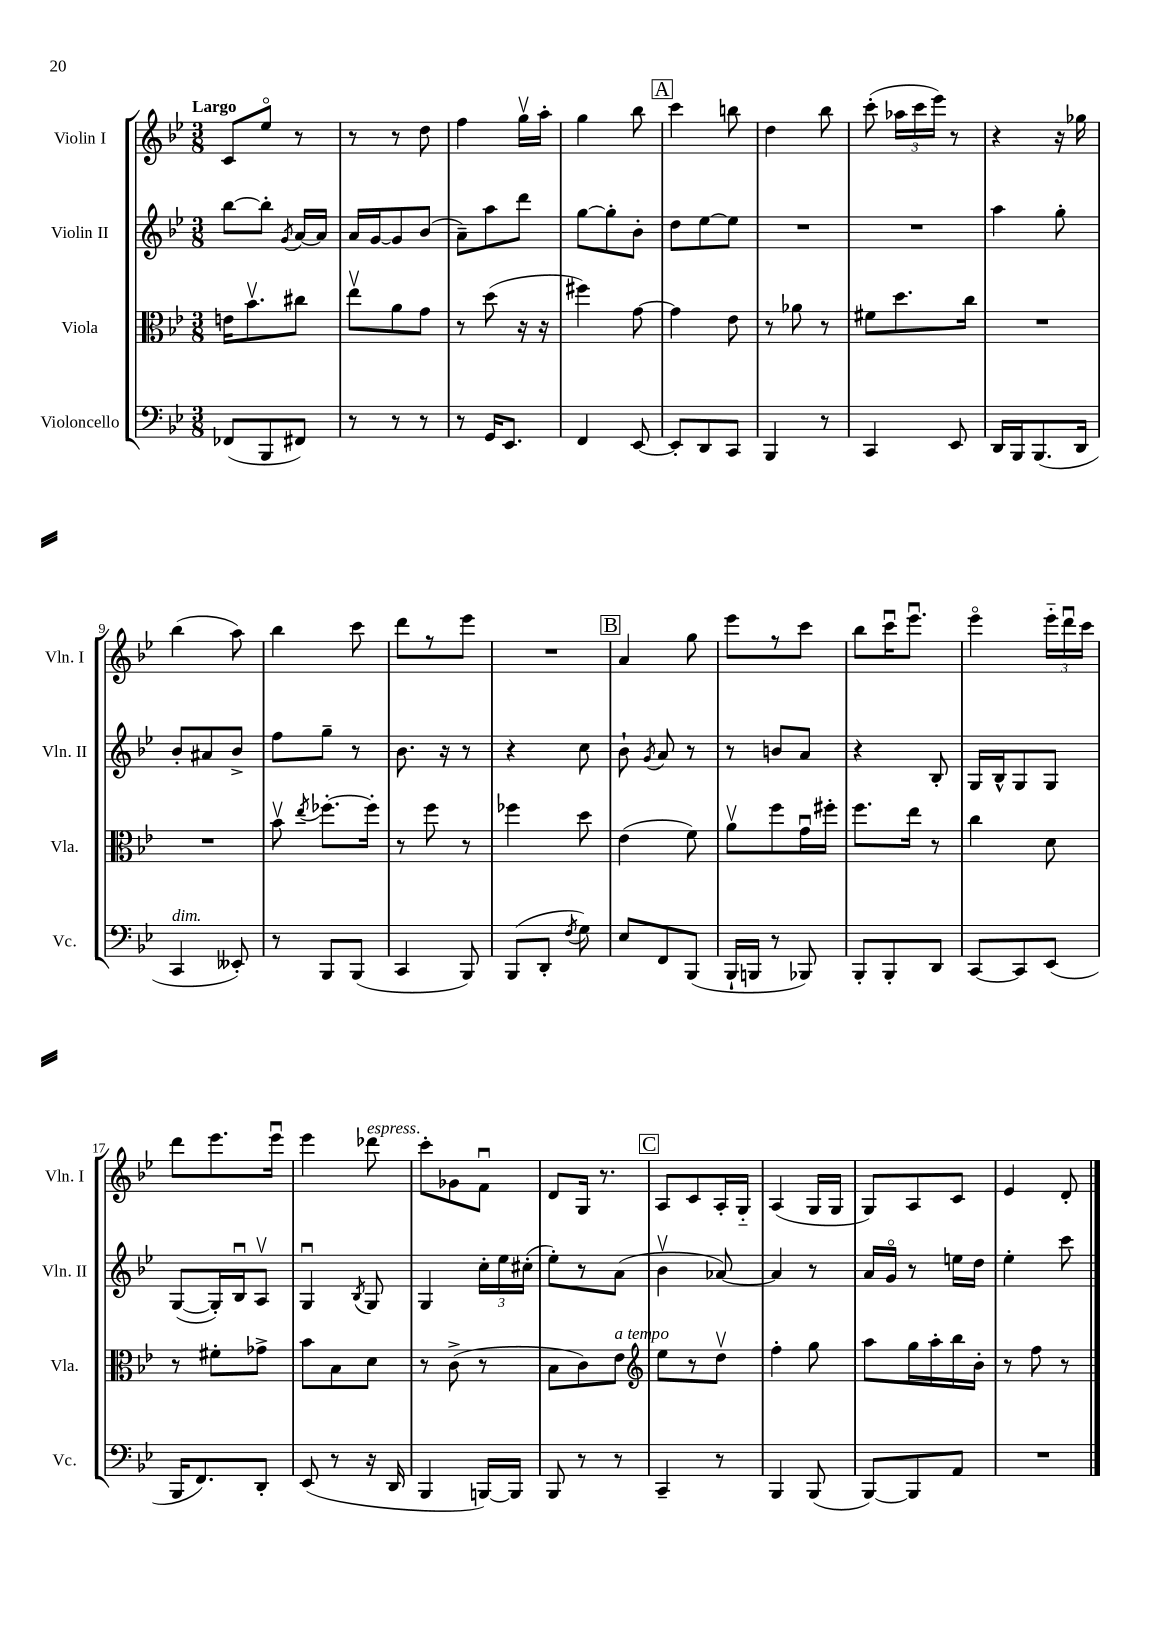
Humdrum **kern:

**kern	**kern	**kern	**kern
*staff4	*staff3	*staff2	*staff1
*clefF4	*clefC3	*clefG2	*clefG2
*k[b-e-]	*k[b-e-]	*k[b-e-]	*k[b-e-]
*M3/8	*M3/8	*M3/8	*M3/8
(8FF-	16e	[8bb-	8c
.	8.b-v	.	.
8BBB-	.	8bb-']	8ee-o
.	.	8qg	.
8FF#)	8cc#	[16a	8r
.	.	16a]	.
=	=	=	=
8r	8ee-v	16a	8r
.	.	[16g	.
8r	8a	8g]	8r
8r	8g	(8b-	8dd
=	=	=	=
8r	8r	8a~)	4ff
16GG	(8dd	8aa	.
8.EE-	.	.	.
.	16r	8ddd	16ggv
.	16r	.	16aa'
=	=	=	=
4FF	4ff#)	[8gg	4gg
.	.	8gg']	.
[8EE-	[8g	8b-'	8bb-
=	=	=	=
8EE-']	4g]	8dd	4ccc
8DD	.	[8ee-	.
8CC	8e-	8ee-]	8bb
=	=	=	=
4BBB-	8r	4.r	4dd
.	8a-	.	.
8r	8r	.	8bb-
=	=	=	=
4CC	8f#	4.r	(8ccc'
.	8.dd	.	24aa-
.	.	.	24ccc
.	.	.	24eee-)
8EE-	.	.	8r
.	16cc	.	.
=	=	=	=
16DD	4.r	4aa	4r
16BBB-	.	.	.
(8.BBB-	.	.	.
.	.	8gg'	16r
16DD	.	.	16gg-
=	=	=	=
4CC	4.r	8b-'	(4bb-
.	.	8a#	.
8EE--')	.	8b-^	8aa)
=	=	=	=
8r	8b-v	8ff	4bb-
.	8qee-	.	.
8BBB-	[8.ff-'	8gg~	.
(8BBB-	.	8r	8ccc
.	16ff-']	.	.
=	=	=	=
4CC	8r	8.b-	8ddd
.	8ff	.	8r
.	.	16r	.
8BBB-)	8r	8r	8eee-
=	=	=	=
(8BBB-	4ff-	4r	4.r
8DD'	.	.	.
8qF	.	.	.
8G)	8dd	8cc	.
=	=	=	=
8E-	(4e-	8b-`	4a
.	.	8qg	.
8FF	.	8a	.
(8BBB-	8f)	8r	8gg
=	=	=	=
16BBB-`	8av	8r	8eee-
16BBB	.	.	.
8r	8ff	8b	8r
8BBB-)	16gu	8a	8ccc
.	16ff#'	.	.
=	=	=	=
8BBB-'	8.ff	4r	8bb-
8BBB-'	.	.	16cccu
.	16ee-	.	8.eee-u
8DD	8r	8B-'	.
=	=	=	=
[8CC	4cc	16G	4eee-o
.	.	16B-^^	.
8CC]	.	8G	.
(8EE-	8d	8G	24eee-'~
.	.	.	24dddu
.	.	.	24ccc
=	=	=	=
16BBB-	8r	([8G	8ddd
8.FF)	.	.	.
.	8f#'	16G'])	8.eee-
.	.	16B-u	.
8DD'	8g-^	8Av	.
.	.	.	16eee-u
=	=	=	=
(8EE-	8b-	4Gu	4eee-
8r	8B-	.	.
.	.	8qB-	.
16r	8d	8G	8ddd-
16DD	.	.	.
=	=	=	=
4BBB-	8r	4G	8ccc'
.	(8c^	.	8g-
[16BBB)	8r	24cc'	8fu
.	.	24ee-	.
16BBB]	.	.	.
.	.	(24cc#'	.
=	=	=	=
8BBB-	8B-	8ee-')	8d
8r	8c)	8r	16G
.	.	.	8.r
8r	8e-	(8a	.
=	=	=	=
*	*clefG2	*	*
4CC~	8ee-	4b-v	8A
.	8r	.	8c
8r	8ddv	[8a-)	16A'
.	.	.	16G'~
=	=	=	=
4BBB-	4ff'	4a-]	(4A
(8BBB-	8gg	8r	16G
.	.	.	16G
=	=	=	=
[8BBB-)	8aa	16a	8G)
.	.	16go	.
8BBB-]	16gg	8r	8A
.	16aa'	.	.
8AA	16bb-	16ee	8c
.	16b-'	16dd	.
=	=	=	=
4.r	8r	4ee-'	4e-
.	8ff	.	.
.	8r	8ccc	8d'
==	==	==	==
*-	*-	*-	*-
